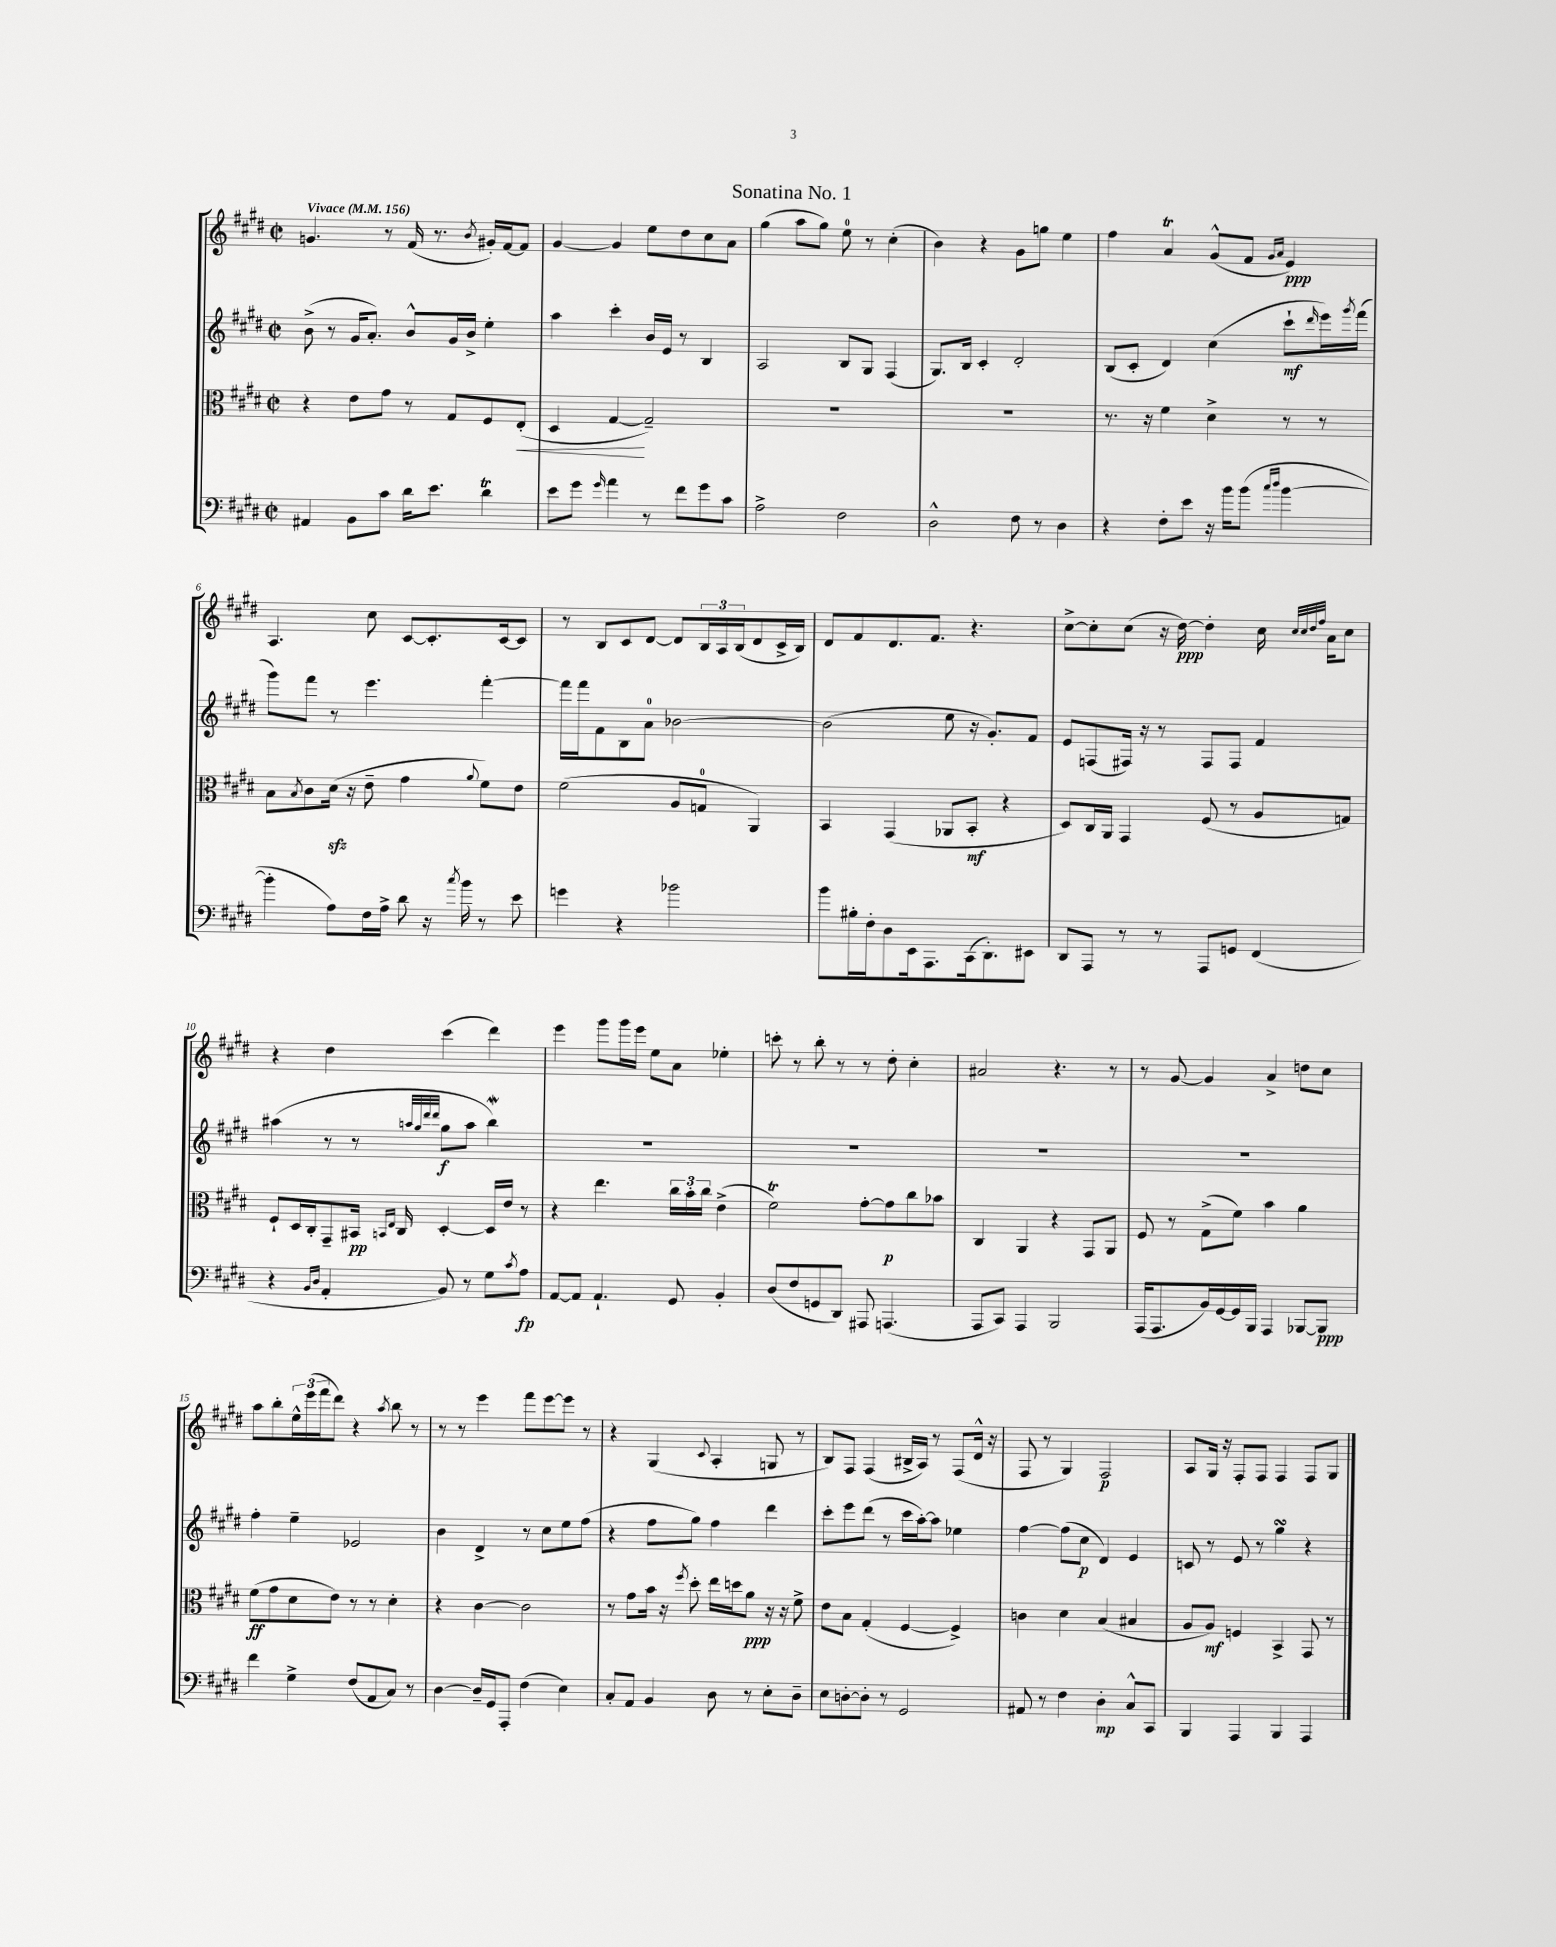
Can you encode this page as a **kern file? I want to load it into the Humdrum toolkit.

**kern	**dynam	**kern	**dynam	**kern	**dynam	**kern	**dynam
*part4	*part4	*part3	*part3	*part2	*part2	*part1	*part1
*staff4	*staff4	*staff3	*staff3	*staff2	*staff2	*staff1	*staff1
*clefF4	*	*clefC3	*	*clefG2	*	*clefG2	*
*k[f#c#g#d#]	*	*k[f#c#g#d#]	*	*k[f#c#g#d#]	*	*k[f#c#g#d#]	*
*M2/2	*	*M2/2	*	*M2/2	*	*M2/2	*
*met(c|)	*	*met(c|)	*	*met(c|)	*	*met(c|)	*
*MM156	*	*MM156	*	*MM156	*	*MM156	*
=1	=1	=1	=1	=1	=1	=1	=1
!	!	!	!	!	!	!LO:TX:a:B:t=Vivace	!
4AA#X/	.	4r	.	(8b^\	.	4.gn/	.
.	.	.	.	8r	.	.	.
8BB\L	.	8e\L	.	16g#/KL	.	.	.
.	.	.	.	8.a'/J)	.	.	.
8c#\J	.	8g#\J	.	.	.	8r	.
16d#\KL	.	8r	.	8b^^/L	.	(16f#/	.
8.e\J	.	.	.	.	.	8.r	.
.	.	8G#/L	.	16g#/L	.	.	.
.	.	.	.	16b^/JJ	.	.	.
.	.	.	.	.	.	8qb/	.
4d#t\	.	8F#/	.	4ee'\	.	16g#X'/LL)	.
.	.	.	.	.	.	[16f#/J	.
!	!	!	!LO:HP:b	!	!	!	!
.	.	(8E'/J	<	.	.	8f#/J]	.
=2	=2	=2	=2	=2	=2	=2	=2
8e\L	.	4D#/	.	4aa\	.	[4g#/	.
8g#\J	.	.	.	.	.	.	.
16qqg#/	.	.	.	.	.	.	.
4a\	.	[4G#/	.	4ccc#'\	.	4g#/]	.
8r	.	2G#~/])	[	16b/LL	.	8ee\L	.
.	.	.	.	16e/JJ	.	.	.
8f#\L	.	.	.	8r	.	8dd#\	.
8g#\	.	.	.	4B/	.	8cc#\	.
8c#\J	.	.	.	.	.	8a\J	.
=3	=3	=3	=3	=3	=3	=3	=3
2A^\	.	1r	.	2A/	.	(4gg#\	.
.	.	.	.	.	.	8aa\L	.
.	.	.	.	.	.	8gg#\J)	.
2F#\	.	.	.	8B/L	.	8ee\	.
.	.	.	.	8G#/J	.	8r	.
.	.	.	.	(4F#/	.	(4cc#'\	.
=4	=4	=4	=4	=4	=4	=4	=4
2D#^^\	.	1r	.	8.G#/L)	.	4b\)	.
.	.	.	.	16B/Jk	.	.	.
.	.	.	.	4c#'/	.	4r	.
8F#\	.	.	.	2d#'/	.	8g#\L	.
8r	.	.	.	.	.	8ggn\J	.
4D#\	.	.	.	.	.	4ee\	.
=5	=5	=5	=5	=5	=5	=5	=5
4r	.	8.r	.	(8B/L	.	4ff#\	.
.	.	.	.	8c#'/J	.	.	.
.	.	16r	.	.	.	.	.
8F#'\L	.	4f#\	.	4d#/)	.	4aT/	.
8e\J	.	.	.	.	.	.	.
16r	.	4d#^\	.	(4cc#\	.	(8g#^^/L	.
16b\KL	.	.	.	.	.	.	.
(8b\J	.	.	.	.	.	8f#/J	.
16qqcc#/LL	.	.	.	.	.	16qqg#/LL	.
16qqdd#/JJ	.	.	.	.	.	16qqa/JJ	.
[4b\	.	8r	.	8ccc#`\L	mf	4e/)	ppp
.	.	.	.	16qqddd#/	.	.	.
.	.	8r	.	16eee\L)	.	.	.
.	.	.	.	8qggg#/	.	.	.
.	.	.	.	(16fff#\JJ	.	.	.
!!LO:LB:g=z
=6	=6	=6	=6	=6	=6	=6	=6
4b'\]	.	8B\L	.	8ggg#\L)	.	4.A/	.
.	.	8qB/	.	.	.	.	.
.	.	8c#\	.	8fff#\J	.	.	.
8A\L)	.	(16d#zz\Jk	.	8r	.	.	.
.	.	16r	.	.	.	.	.
16F#\L	.	8e~\	.	4.eee\	.	8cc#\	.
16A^\JJ	.	.	.	.	.	.	.
8d#\	.	4g#\	.	.	.	[8c#/L	.
16r	.	.	.	.	.	8.c#'/]	.
8qcc#/	.	.	.	.	.	.	.
16b\	.	.	.	.	.	.	.
.	.	8qqa/	.	.	.	.	.
8r	.	8f#\L)	.	[4fff#'\	.	.	.
.	.	.	.	.	.	[16c#/k	.
8e\	.	8e\J	.	.	.	8c#/J]	.
=7	=7	=7	=7	=7	=7	=7	=7
4gn\	.	(2f#\	.	16fff#\LL]	.	8r	.
.	.	.	.	16fff#\J	.	.	.
.	.	.	.	8f#\	.	8B/L	.
4r	.	.	.	8B\	.	8c#/	.
.	.	.	.	8a\J	.	[8d#/J	.
2b-X\	.	8A/L	.	[2b-X\	.	8d#/L]	.
.	.	8Gn/J	.	.	.	24B/L	.
.	.	.	.	.	.	24A/	.
.	.	.	.	.	.	(24B/J	.
.	.	4AA/)	.	.	.	8d#/	.
.	.	.	.	.	.	16c#^/L	.
.	.	.	.	.	.	16B/JJ)	.
=8	=8	=8	=8	=8	=8	=8	=8
8b\L	.	4BB/	.	(2b-\]	.	8d#/L	.
16B#X'\L	.	.	.	.	.	8f#/	.
16F#'\J	.	.	.	.	.	.	.
8D#\	.	(4GG#/	.	.	.	8.d#/	.
16EE\k	.	.	.	.	.	.	.
8.AAA\	.	.	.	.	.	8.f#/J	.
.	.	8AA-X/L	.	8ee\	.	.	.
(16CC#\k	.	8BB'/J	mf	16r	.	4.r	.
8.DD#'\)	.	.	.	8.g#'/L)	.	.	.
.	.	4r	.	.	.	.	.
8EE#X\J	.	.	.	8f#/J	.	.	.
=9	=9	=9	=9	=9	=9	=9	=9
8DD#/L	.	8D#/L)	.	8e/L	.	[8cc#^\L	.
8AAA/J	.	16C#/L	.	(8Fn/	.	8cc#'\]	.
.	.	16AA/JJ	.	.	.	.	.
8r	.	4GG#/	.	16F#X/Jk)	.	(8cc#\J	.
.	.	.	.	16r	.	.	.
8r	.	.	.	8r	.	16r	.
.	.	.	.	.	.	[16dd#\)	ppp
8AAA/L	.	(8F#/	.	8F#/L	.	4dd#'\]	.
8GGn/J	.	8r	.	8F#/J	.	.	.
(4FF#/	.	8A/L	.	4f#/	.	16cc#\	.
.	.	.	.	.	.	32qqcc#/LLL	.
.	.	.	.	.	.	32qqcc#/	.
.	.	.	.	.	.	32qqdd#/	.
.	.	.	.	.	.	32qqff#/JJJ	.
.	.	.	.	.	.	16a\KL	.
.	.	8Gn/J)	.	.	.	8cc#\J	.
!!LO:LB:g=z
=10	=10	=10	=10	=10	=10	=10	=10
4r	.	8F#`/L	.	(4aa#X\	.	4r	.
.	.	16D#/L	.	.	.	.	.
.	.	16C#'/J	.	.	.	.	.
16qqBB/LL	.	.	.	.	.	.	.
16qqD#/JJ	.	.	.	.	.	.	.
4AA'/	.	8GG#~/	.	8r	.	4dd#\	.
.	.	16BB#X/Jk	pp	8r	.	.	.
.	.	16qqBBn/LL	.	.	.	.	.
.	.	16qqE/JJ	.	.	.	.	.
.	.	16C#/	.	.	.	.	.
.	.	.	.	32qqaan/LLL	.	.	.
.	.	.	.	32qqgg#/	.	.	.
.	.	.	.	32qqddd#/	.	.	.
.	.	.	.	32qqddd#/JJJ	.	.	.
8BB/)	.	[4D#'/	.	8gg#\L	f	(4ccc#\	.
8r	.	.	.	8aa\J	.	.	.
8G#\L	.	16D#/LL]	.	4bbW\)	.	4ddd#\)	.
.	.	16e/JJ	.	.	.	.	.
8qc#/	.	.	.	.	.	.	.
8A\J	fp	8r	.	.	.	.	.
=11	=11	=11	=11	=11	=11	=11	=11
[8AA/L	.	4r	.	1r	.	4eee\	.
8AA/J]	.	.	.	.	.	.	.
4.AA`/	.	4.ee\	.	.	.	8ggg#\L	.
.	.	.	.	.	.	16ggg#\L	.
.	.	.	.	.	.	16eee\JJ	.
.	.	.	.	.	.	8ee\L	.
8GG#/	.	24cc#\LL	.	.	.	8a\J	.
.	.	24b'\	.	.	.	.	.
.	.	24cc#\JJ	.	.	.	.	.
4BB'/	.	(4e^\	.	.	.	4ee-X'\	.
=12	=12	=12	=12	=12	=12	=12	=12
(8D#/L	.	2f#T\)	.	1r	.	8cccn'\	.
8F#/	.	.	.	.	.	8r	.
8GGn/	.	.	.	.	.	8bb'\	.
8DD#/J)	.	.	.	.	.	8r	.
8AAA#X/	.	[8g#'\L	.	.	.	8r	.
(4.AAAn/	.	8g#\]	p	.	.	8dd#'\	.
.	.	8cc#\	.	.	.	4cc#'\	.
.	.	8b-X\J	.	.	.	.	.
=13	=13	=13	=13	=13	=13	=13	=13
8AAA/L	.	4C#/	.	1r	.	2a#X/	.
8CC#/J)	.	.	.	.	.	.	.
4AAA/	.	4AA/	.	.	.	.	.
2BBB/	.	4r	.	.	.	4.r	.
.	.	8GG#/L	.	.	.	.	.
.	.	8AA/J	.	.	.	8r	.
=14	=14	=14	=14	=14	=14	=14	=14
(16AAA/KL	.	8F#/	.	1r	.	8r	.
8.AAA/	.	.	.	.	.	.	.
.	.	8r	.	.	.	[8g#/	.
16BB/L)	.	(8G#^\L	.	.	.	4g#/]	.
[16GG#/	.	.	.	.	.	.	.
16GG#/]	.	8f#\J)	.	.	.	.	.
16BBB/JJ	.	.	.	.	.	.	.
4AAA/	.	4b\	.	.	.	4a^/	.
[8BBB-X/L	.	4a\	.	.	.	8ddn\L	.
8BBB-/J]	ppp	.	.	.	.	8cc#\J	.
!!LO:LB:g=z
=15	=15	=15	=15	=15	=15	=15	=15
4f#\	.	(8f#\L	ff	4ff#'\	.	8aa\L	.
.	.	8g#\	.	.	.	8bb'\	.
4G#^\	.	8d#\	.	4ee~\	.	24ee^^\L	.
.	.	.	.	.	.	(24eee\	.
.	.	.	.	.	.	24fff#\J	.
.	.	8e\J)	.	.	.	8ddd#\J)	.
(8F#/L	.	8r	.	2e-X/	.	4r	.
8AA/	.	8r	.	.	.	.	.
.	.	.	.	.	.	8qaa/	.
8C#/J)	.	4d#'\	.	.	.	8bb\	.
8r	.	.	.	.	.	8r	.
=16	=16	=16	=16	=16	=16	=16	=16
[4D#\	.	4r	.	4b\	.	8r	.
.	.	.	.	.	.	8r	.
16D#~/LL]	.	[4c#\	.	4d#^/	.	4eee\	.
16GG#/J	.	.	.	.	.	.	.
8AAA'/J	.	.	.	.	.	.	.
(4F#\	.	2c#\]	.	8r	.	8fff#\L	.
.	.	.	.	8cc#\L	.	[8eee\	.
4E\)	.	.	.	8ee\	.	8eee\J]	.
.	.	.	.	(8ff#\J	.	8r	.
=17	=17	=17	=17	=17	=17	=17	=17
8C#'/L	.	8r	.	4r	.	4r	.
8AA/J	.	8g#\L	.	.	.	.	.
4BB/	.	16b\Jk	.	8ff#\L	.	(4G#/	.
.	.	16r	.	.	.	.	.
.	.	8qff#/	.	.	.	.	.
.	.	8dd#'\	.	8gg#\J)	.	.	.
.	.	.	.	.	.	8qqc#/	.
8D#\	.	16ee\LL	.	4ff#\	.	4A'/	.
.	.	16ddn\J	.	.	.	.	.
8r	.	8a\J	ppp	.	.	.	.
8E'\L	.	16r	.	4ddd#\	.	8Gn/	.
.	.	16r	.	.	.	.	.
8D#~\J	.	8f#^\	.	.	.	8r	.
=18	=18	=18	=18	=18	=18	=18	=18
8E\L	.	8e\L	.	8ccc#'\L	.	8B/L)	.
[8Dn'\	.	8B\J	.	8eee\	.	8F#/J	.
8D'\J]	.	(4G#'/	.	(8ddd#\J	.	(4F#/	.
8r	.	.	.	8r	.	.	.
2GG#/	.	[4F#/	.	16ccc#\LL	.	16B#X^/LL	.
.	.	.	.	[16aa'\J)	.	16A/JJ)	.
.	.	.	.	8aa\J]	.	8r	.
.	.	4F#^/])	.	4ee-X\	.	(8F#/L	.
.	.	.	.	.	.	16d#^^/Jk	.
.	.	.	.	.	.	16r	.
=19	=19	=19	=19	=19	=19	=19	=19
8AA#X/	.	4cn\	.	[4ff#\	.	8F#/	.
8r	.	.	.	.	.	8r	.
4F#\	.	4d#\	.	(8ff#\L]	.	4G#/)	.
.	.	.	.	8cc#\J	p	.	.
4D#'\	mp	(4B/	.	4d#/)	.	2F#/	p
8C#^^/L	.	4B#X/	.	4e/	.	.	.
8CC#/J	.	.	.	.	.	.	.
=20	=20	=20	=20	=20	=20	=20	=20
4BBB/	.	8A/L	.	8cn/	.	8A/L	.
.	.	8A/J)	mf	8r	.	16G#/Jk	.
.	.	.	.	.	.	16r	.
4AAA/	.	4Fn/	.	8e/	.	8F#'/L	.
.	.	.	.	8r	.	8F#/J	.
4BBB/	.	4BB^/	.	4gg#sSsS\	.	4F#/	.
4AAA/	.	8GG#/	.	4r	.	8F#/L	.
.	.	8r	.	.	.	8G#/J	.
==	==	==	==	==	==	==	==
*-	*-	*-	*-	*-	*-	*-	*-
